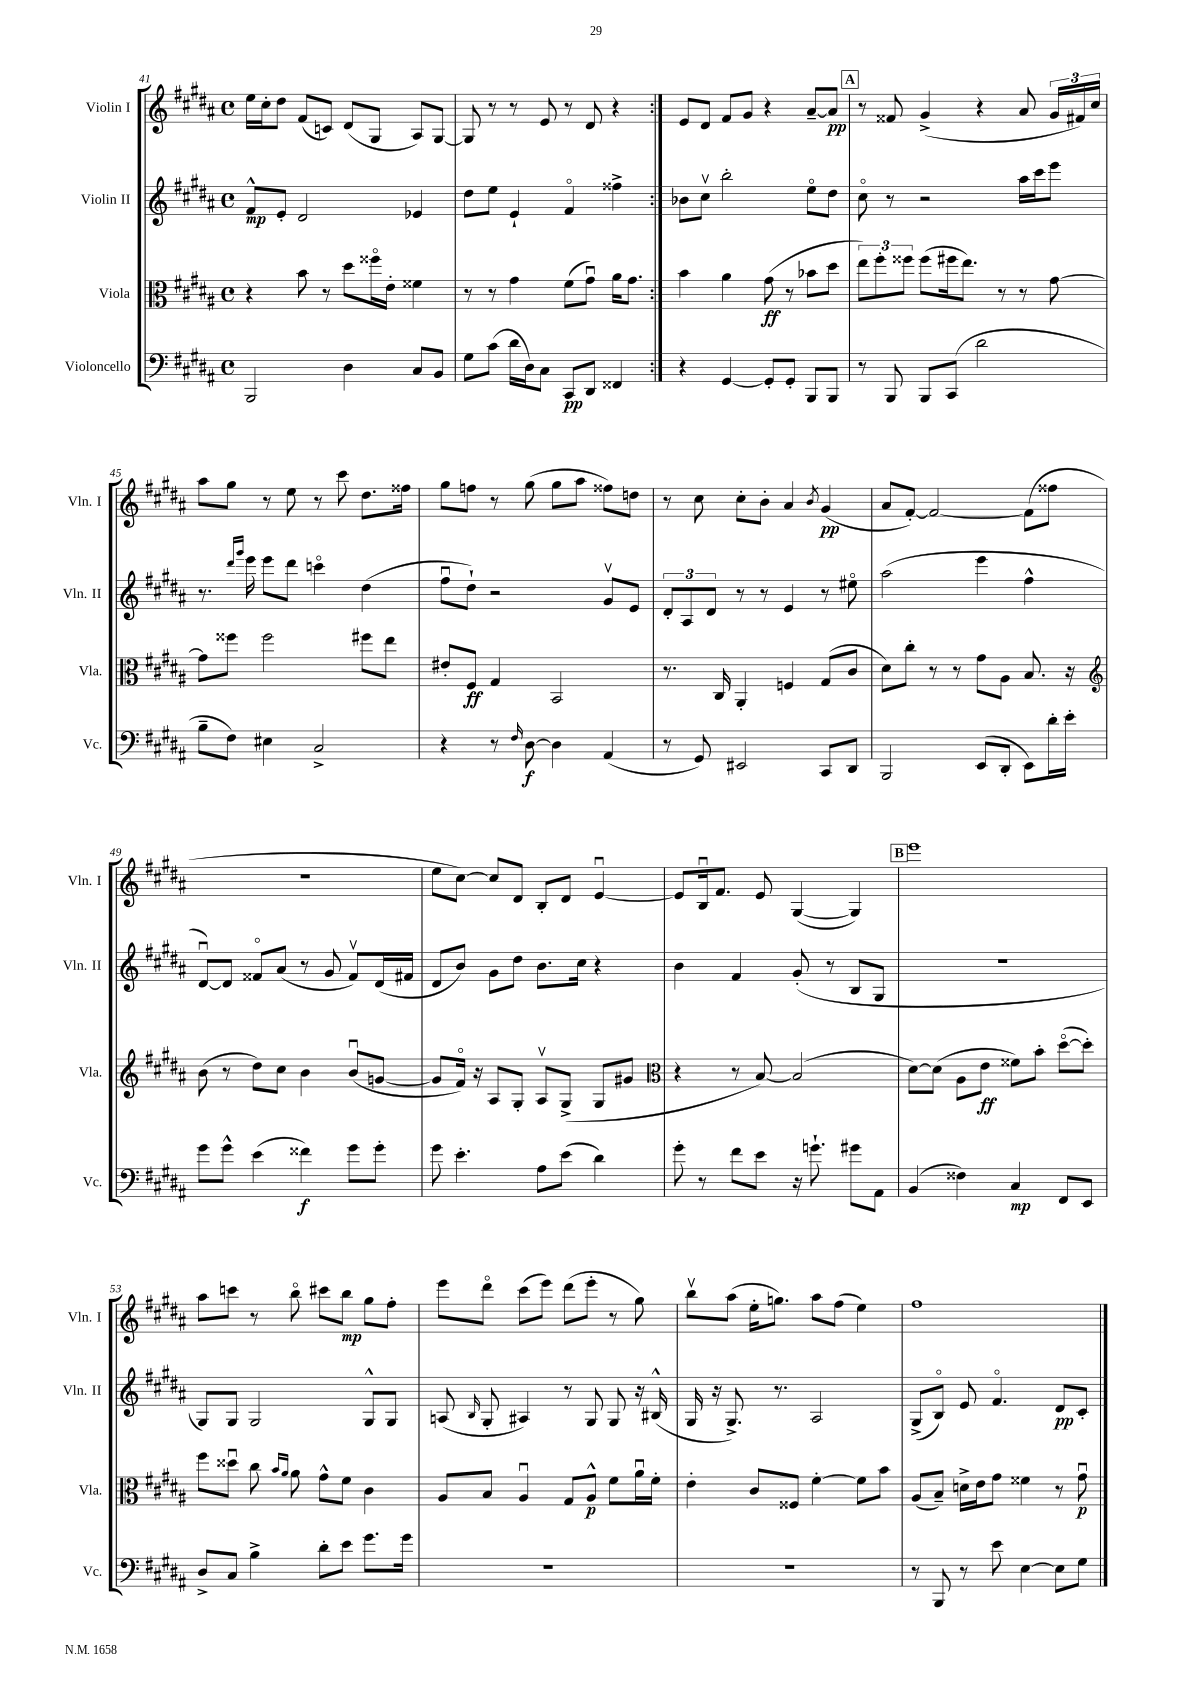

**kern	**dynam	**kern	**dynam	**kern	**dynam	**kern	**dynam
*part4	*part4	*part3	*part3	*part2	*part2	*part1	*part1
*staff4	*staff4	*staff3	*staff3	*staff2	*staff2	*staff1	*staff1
*I"Violoncello	*	*I"Viola	*	*I"Violin II	*	*I"Violin I	*
*I'Vc.	*	*I'Vla.	*	*I'Vln. II	*	*I'Vln. I	*
*clefF4	*	*clefC3	*	*clefG2	*	*clefG2	*
*k[f#c#g#d#a#]	*	*k[f#c#g#d#a#]	*	*k[f#c#g#d#a#]	*	*k[f#c#g#d#a#]	*
*M4/4	*	*M4/4	*	*M4/4	*	*M4/4	*
*met(c)	*	*met(c)	*	*met(c)	*	*met(c)	*
=41	=41	=41	=41	=41	=41	=41	=41
2BBB/	.	4r	.	8f#^^/L	mp	16ee\LL	.
.	.	.	.	.	.	16cc#'\J	.
.	.	.	.	8e'/J	.	8dd#\J	.
.	.	8b\	.	2d#/	.	(8f#/L	.
.	.	8r	.	.	.	8cn/J)	.
4D#\	.	8dd#\L	.	.	.	(8d#/L	.
.	.	16ff##X\L	.	.	.	8G#/J	.
.	.	16e'\JJ	.	.	.	.	.
8C#/L	.	4f##X\	.	4e-X/	.	8A#/L)	.
8BB/J	.	.	.	.	.	[8G#/J	.
=42	=42	=42	=42	=42	=42	=42	=42
8G#\L	.	8r	.	8dd#\L	.	8G#/]	.
(8c#\J	.	8r	.	8ee\J	.	8r	.
16d#\LL	.	4g#\	.	4e`/	.	8r	.
16D#\J)	.	.	.	.	.	.	.
8C#\J	.	.	.	.	.	8e/	.
8CC#/L	pp	(8f#\L	.	4f#/	.	8r	.
8DD#/J	.	8g#u\J)	.	.	.	8d#/	.
4FF##X/	.	16a#\KL	.	4ff##X^\	.	4r	.
.	.	8.g#\J	.	.	.	.	.
=43:|!	=43:|!	=43:|!	=43:|!	=43:|!	=43:|!	=43:|!	=43:|!
4r	.	4b\	.	8b-X\L	.	8e/L	.
.	.	.	.	8cc#v\J	.	8d#/J	.
[4GG#/	.	4a#\	.	2bb'\	.	8f#/L	.
.	.	.	.	.	.	8g#/J	.
8GG#'/L]	.	(8g#\	ff	.	.	4r	.
8GG#'/J	.	8r	.	.	.	.	.
8BBB/L	.	8b-X\L	.	8ee\L	.	[8a#~/L	.
8BBB/J	.	8dd#\J	.	8dd#\J	.	8a#/J]	pp
!!LO:REH:place=s1:t=A
=44	=44	=44	=44	=44	=44	=44	=44
8r	.	12ee\L)	.	8cc#\	.	8r	.
.	.	12ff#'\	.	.	.	.	.
8BBB/	.	.	.	8r	.	8f##X/	.
.	.	12ff##X\J	.	.	.	.	.
8BBB/L	.	(8ff##\L	.	2r	.	(4g#^/	.
(8CC#/J	.	16ff#X\k	.	.	.	.	.
.	.	8.ee\J)	.	.	.	.	.
2d#\	.	.	.	.	.	4r	.
.	.	8r	.	.	.	.	.
.	.	8r	.	16aa#\LL	.	8a#/	.
.	.	.	.	16ccc#\J	.	.	.
.	.	[8g#\	.	8eee\J	.	24g#/LL	.
.	.	.	.	.	.	24f#X/)	.
.	.	.	.	.	.	24cc#/JJ	.
!!LO:LB:g=z
=45	=45	=45	=45	=45	=45	=45	=45
8B~\L	.	8g#\L]	.	8.r	.	8aa#\L	.
8F#\J)	.	8ff##X\J	.	.	.	8gg#\J	.
.	.	.	.	16qqddd#/LL	.	.	.
.	.	.	.	16qqggg#/JJ	.	.	.
.	.	.	.	16eee\	.	.	.
4E#X\	.	2ff##\	.	8eee\L	.	8r	.
.	.	.	.	8ddd#\J	.	8ee\	.
2C#^/	.	.	.	4cccn\	.	8r	.
.	.	.	.	.	.	8ccc#\	.
.	.	8ff#X\L	.	(4dd#\	.	8.dd#\L	.
.	.	8ee\J	.	.	.	.	.
.	.	.	.	.	.	16ff##X\Jk	.
=46	=46	=46	=46	=46	=46	=46	=46
4r	.	8e#X'/L	.	8ff#u\L	.	8gg#\L	.
.	.	8F#/J	ff	8dd#`\J)	.	8ffn\J	.
8r	.	4G#/	.	2r	.	8r	.
16qqF#/	.	.	.	.	.	.	.
[8D#\	f	.	.	.	.	(8gg#\	.
4D#\]	.	2BB/	.	.	.	8gg#\L	.
.	.	.	.	.	.	8aa#\J	.
(4AA#/	.	.	.	8g#v/L	.	8ff##X\L)	.
.	.	.	.	8e/J	.	8ddn\J	.
=47	=47	=47	=47	=47	=47	=47	=47
8r	.	8.r	.	12d#'/L	.	8r	.
.	.	.	.	12A#/	.	.	.
8GG#/)	.	.	.	.	.	8cc#\	.
.	.	.	.	12d#/J	.	.	.
.	.	16C#/	.	.	.	.	.
2EE#X/	.	4AA#'/	.	8r	.	8cc#'\L	.
.	.	.	.	8r	.	8b'\J	.
.	.	4Fn/	.	4e/	.	4a#/	.
.	.	.	.	.	.	8qb/	.
8CC#/L	.	(8G#/L	.	8r	.	(4g#/	pp
8DD#/J	.	8c#/J	.	8ee#X\	.	.	.
=48	=48	=48	=48	=48	=48	=48	=48
2BBB/	.	8d#\L)	.	(2aa#\	.	8a#/L	.
.	.	8cc#'\J	.	.	.	[8f#'/J)	.
.	.	8r	.	.	.	2f#/_	.
.	.	8r	.	.	.	.	.
(8EE/L	.	8g#\L	.	4eee\	.	.	.
8DD#'/J	.	8A#\J	.	.	.	.	.
8EE\L)	.	8.B/	.	4ff#^^\	.	(8f#\L]	.
16d#'\L	.	.	.	.	.	8ff##X\J	.
16e'\JJ	.	16r	.	.	.	.	.
!!LO:LB:g=z
=49	=49	=49	=49	=49	=49	=49	=49
*	*	*clefG2	*	*	*	*	*
8g#\L	.	(8b\	.	[8d#u/L)	.	1r	.
8g#^^\J	.	8r	.	8d#/J]	.	.	.
(4e\	.	8dd#\L)	.	8f##X/L	.	.	.
.	.	8cc#\J	.	(8a#/J	.	.	.
4f##X\)	f	4b\	.	8r	.	.	.
.	.	.	.	8g#/	.	.	.
8g#\L	.	(8bu/L	.	8f##v/L)	.	.	.
8g#'\J	.	[8gn/J	.	(16d#/L	.	.	.
.	.	.	.	16f#X/JJ	.	.	.
=50	=50	=50	=50	=50	=50	=50	=50
8g#\	.	8g/L]	.	8d#/L	.	8ee\L	.
4.e'\	.	16f#/Jk)	.	8b/J)	.	[8cc#\J)	.
.	.	16r	.	.	.	.	.
.	.	8A#/L	.	8g#\L	.	8cc#/L]	.
.	.	8G#'/J	.	8dd#\J	.	8d#/J	.
8A#\L	.	8A#v/L	.	8.b\L	.	8B'/L	.
(8e\J	.	(8G#^/J	.	.	.	8d#/J	.
.	.	.	.	16cc#\Jk	.	.	.
4d#\)	.	8G#/L	.	4r	.	[4eu/	.
.	.	8g#X/J	.	.	.	.	.
=51	=51	=51	=51	=51	=51	=51	=51
*	*	*clefC3	*	*	*	*	*
8g#'\	.	4r	.	4b\	.	8e/L]	.
8r	.	.	.	.	.	16Bu/k	.
.	.	.	.	.	.	8.f#/J	.
8f#\L	.	8r	.	4f#/	.	.	.
8e\J	.	[8B/)	.	.	.	8e/	.
16r	.	(2B/]	.	(8g#'/	.	([4G#/	.
8.gn`\	.	.	.	.	.	.	.
.	.	.	.	8r	.	.	.
8g#X\L	.	.	.	8B/L	.	4G#/])	.
8AA#\J	.	.	.	8G#/J	.	.	.
!!LO:REH:place=s1:t=B
=52	=52	=52	=52	=52	=52	=52	=52
(4BB/	.	[8d#\L)	.	1r	.	1eee	.
.	.	(8d#\J]	.	.	.	.	.
4F##X\)	.	8A#\L	.	.	.	.	.
.	.	8e\J	ff	.	.	.	.
4C#/	mp	8f##X\L)	.	.	.	.	.
.	.	8b'\J	.	.	.	.	.
8FF#/L	.	([8dd#\L	.	.	.	.	.
8EE/J	.	8dd#'\J])	.	.	.	.	.
!!LO:LB:g=z
=53	=53	=53	=53	=53	=53	=53	=53
8D#^/L	.	8ff#\L	.	8G#/L)	.	8aa#\L	.
8C#/J	.	8dd##Xu\J	.	8G#/J	.	8cccn\J	.
4B^\	.	8cc#\	.	2G#/	.	8r	.
.	.	16qqb/LL	.	.	.	.	.
.	.	16qqa#/JJ	.	.	.	.	.
.	.	8a#\	.	.	.	8bb\	.
8d#'\L	.	8g#^^\L	.	.	.	8ccc#X\L	.
8e\J	.	8f#\J	.	.	.	8bb\J	mp
8.g#\L	.	4c#\	.	8G#^^/L	.	8gg#\L	.
.	.	.	.	8G#/J	.	8ff#'\J	.
16g#\Jk	.	.	.	.	.	.	.
=54	=54	=54	=54	=54	=54	=54	=54
1r	.	8A#/L	.	(8An/	.	8eee\L	.
.	.	.	.	16qqB/	.	.	.
.	.	8B/J	.	8G#'/	.	8ddd#\J	.
.	.	4A#u/	.	4A#X/)	.	(8ccc#\L	.
.	.	.	.	.	.	8eee\J)	.
.	.	8G#/L	.	8r	.	(8ddd#\L	.
.	.	8A#^^/J	p	8G#/	.	8eee'\J	.
.	.	8f#\L	.	8G#/	.	8r	.
.	.	16a#u\L	.	16r	.	8gg#\)	.
.	.	16f#'\JJ	.	(16B#X^^/	.	.	.
=55	=55	=55	=55	=55	=55	=55	=55
1r	.	4e'\	.	16G#/	.	8bbv\L	.
.	.	.	.	16r	.	.	.
.	.	.	.	8.G#^/)	.	(8aa#\J	.
.	.	8c#/L	.	.	.	16ee'\KL	.
.	.	.	.	8.r	.	8.ggn\J)	.
.	.	8F##X/J	.	.	.	.	.
.	.	[4f#'\	.	2A#/	.	8aa#\L	.
.	.	.	.	.	.	(8ff#\J	.
.	.	8f#\L]	.	.	.	4ee\)	.
.	.	8b\J	.	.	.	.	.
=56	=56	=56	=56	=56	=56	=56	=56
8r	.	(8A#/L	.	(8G#^/L	.	1ff#	.
8BBB/	.	8B~/J)	.	8B/J)	.	.	.
8r	.	16dn^\LL	.	8e/	.	.	.
.	.	16e\J	.	.	.	.	.
8e\	.	8g#\J	.	4.f#/	.	.	.
[4E\	.	4f##X\	.	.	.	.	.
8E\L]	.	8r	.	8d#/L	pp	.	.
8G#\J	.	8g#u\	p	8c#'/J	.	.	.
==	==	==	==	==	==	==	==
*-	*-	*-	*-	*-	*-	*-	*-
